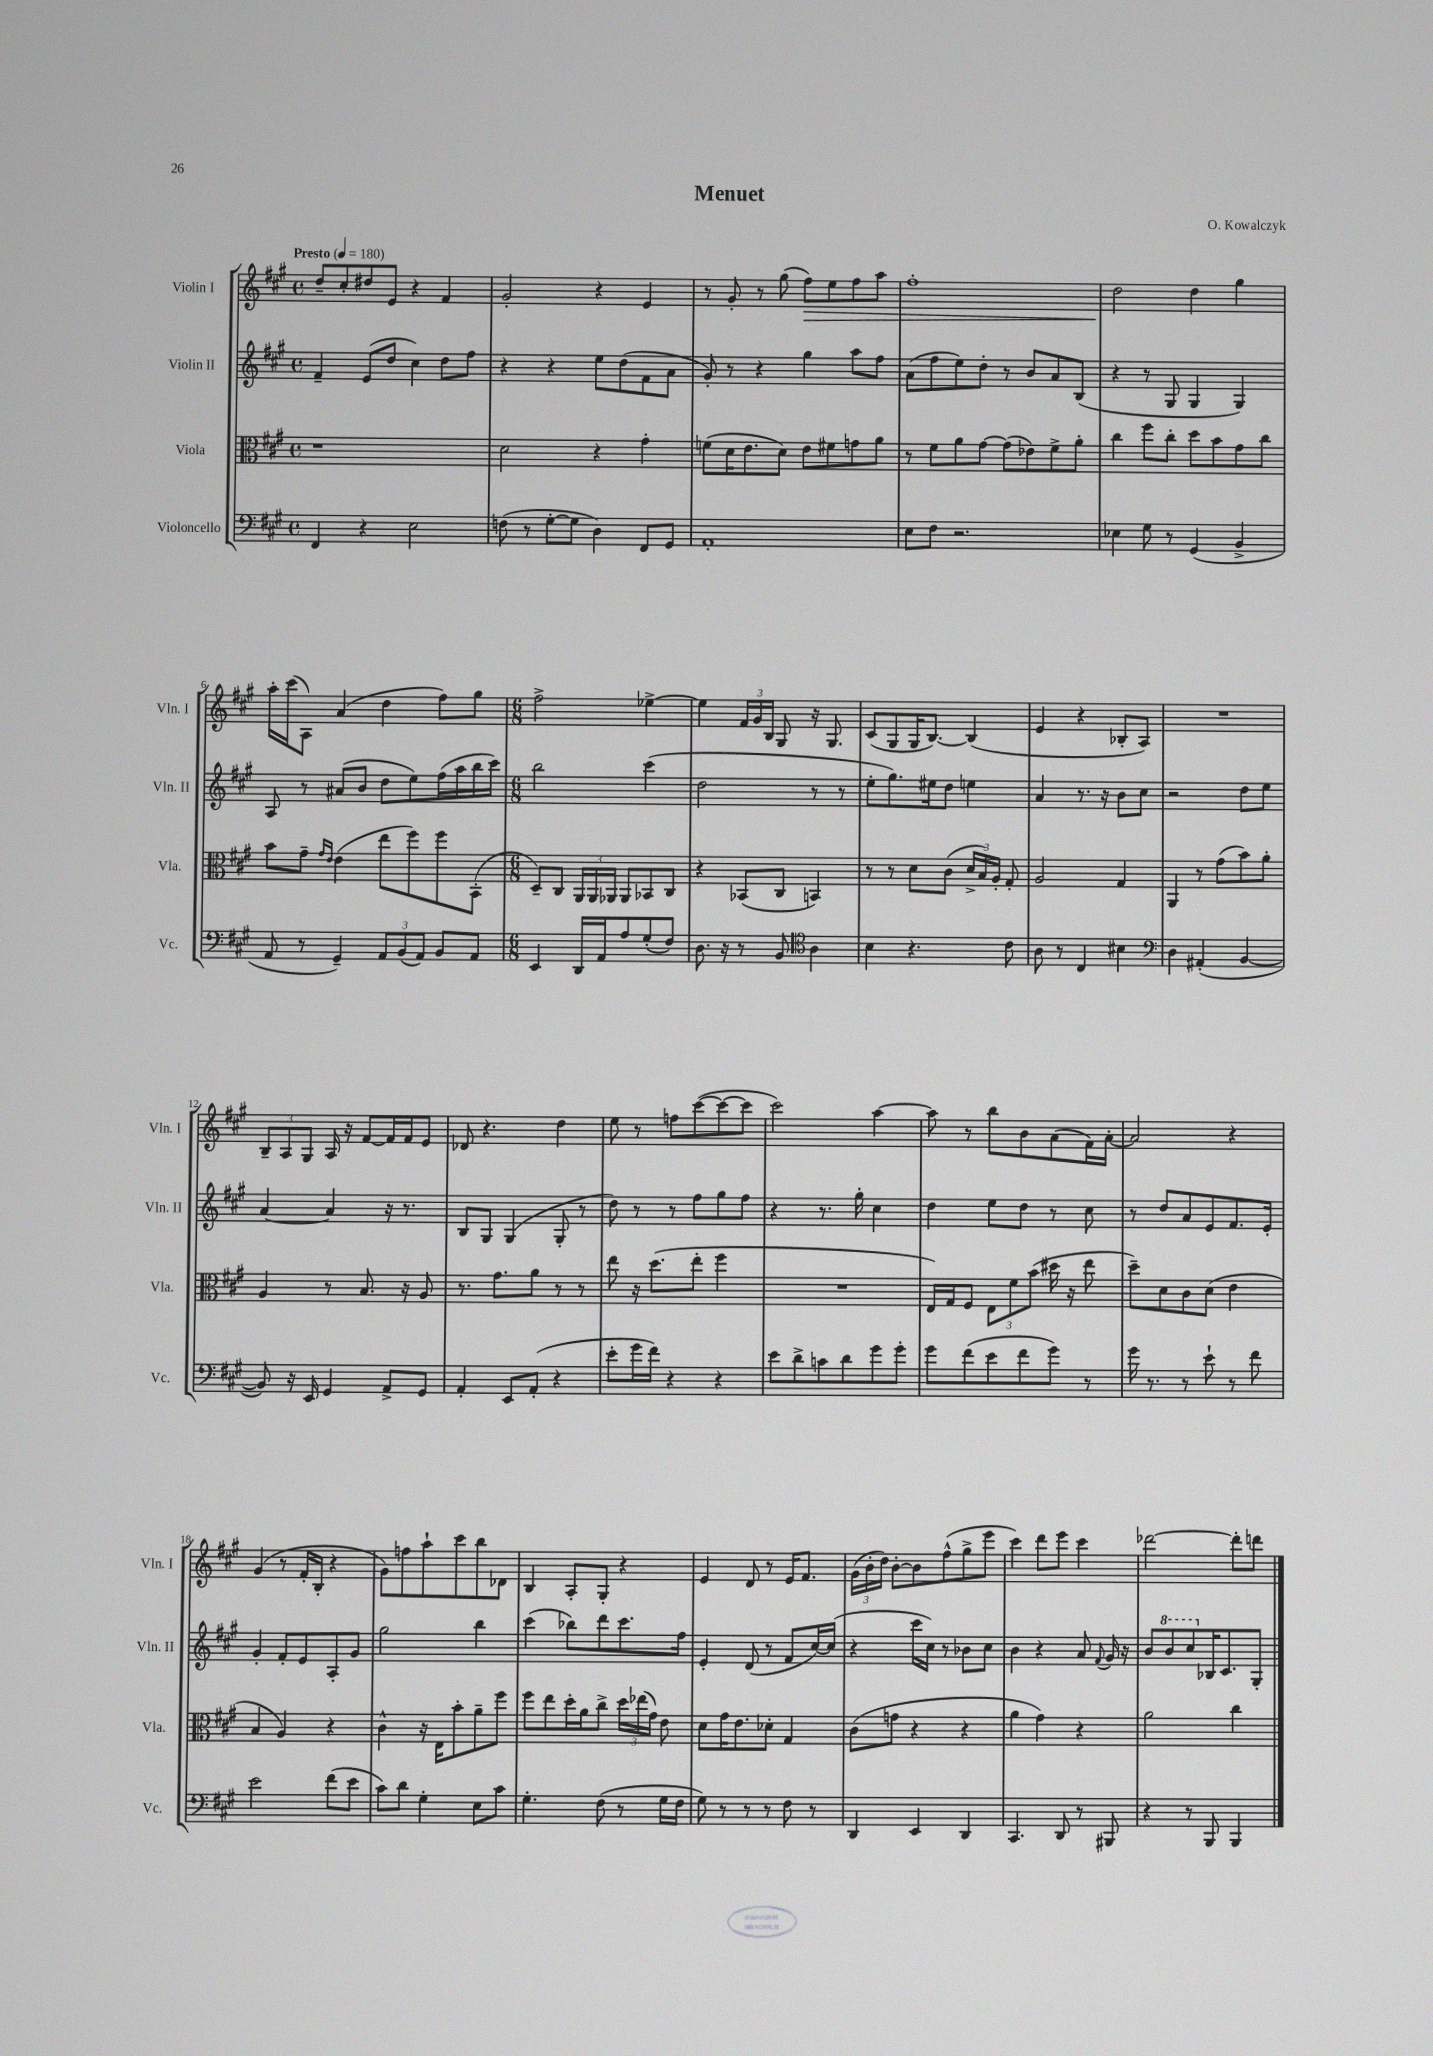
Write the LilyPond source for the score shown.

\header { title = "Menuet" composer = "O. Kowalczyk" }
<<
\new StaffGroup <<
\new Staff = "s0" \with { instrumentName = "Violin I" shortInstrumentName = "Vln. I" } {
    \clef treble \key a \major \defaultTimeSignature \time 4/4 \tempo "Presto" 4 = 180
    \autoBeamOff d''8[-- cis''8-. dis''8 e'8] r4 fis'4 |
    gis'2-. r4 e'4 |
    r8 gis'8-. r8 gis''8( fis''8[\>) e''8 fis''8 a''8] |
    fis''1-. |
    d''2\! d''4 gis''4 |
    a''16[-. cis'''16( a8]) a'4( d''4 fis''8[) gis''8] |
    \numericTimeSignature \time 6/8 fis''2-> ees''4~-> |
    ees''4 \tuplet 3/2 { fis'16[ gis'16 b16] } gis8 r16 gis8. |
    cis'8[( gis8 gis16 b8.]~) b4( |
    e'4 r4 bes8[-. a8]) |
    R2. |
    \tuplet 3/2 { b8[-- a8 gis8] } a16 r16 fis'8[~ fis'16 fis'16 e'8] |
    des'8 r4. d''4 |
    e''8 r8 f''8[ cis'''8~( cis'''8~ cis'''8] |
    cis'''2) a''4~ |
    a''8 r8 b''8[ b'8 a'8( fis'16) a'16]~-. |
    a'2 r4 |
    gis'4( r8 fis'16[-. b16]-. r4 |
    gis'8[) f''8 a''8-! cis'''8 b''8 des'8] |
    b4 a8[-. gis8]-. r4 |
    e'4 d'8 r8 e'16[ fis'8.] |
    \tuplet 3/2 { gis'16[( b'16-. d''16]) } b'8[~-. b'8 fis''8-^( gis''8-> e'''8] |
    cis'''4) d'''8[ e'''8] cis'''4 |
    des'''2~ des'''8[-. d'''8] \bar "|." |
}
\new Staff = "s1" \with { instrumentName = "Violin II" shortInstrumentName = "Vln. II" } {
    \clef treble \key a \major \defaultTimeSignature \time 4/4
    \autoBeamOff fis'4-- e'8[( d''8] cis''4) d''8[ fis''8] |
    r4 r4 e''8[ d''8( fis'8 a'8] |
    gis'8-.) r8 r4 gis''4 a''8[ fis''8] |
    a'8[( fis''8 e''8) d''8]-. r8 b'8[ a'8 b8]( |
    r4 r8 gis8 gis4 gis4) |
    a8 r8 ais'8[( b'8] d''8[ e''8) fis''16( a''16 b''16 cis'''16]) |
    \numericTimeSignature \time 6/8 b''2 cis'''4( |
    d''2 r8 r8 |
    e''8[-. gis''8.) eis''16 d''8] e''4 |
    a'4 r8. r16 b'8[ cis''8] |
    r2 d''8[ e''8] |
    a'4~ a'4 r16 r8. |
    b8[ gis8] gis4( gis8-. r8 |
    d''8) r8 r8 fis''8[ gis''8 fis''8] |
    r4 r8. gis''16-. cis''4 |
    d''4 e''8[ d''8] r8 cis''8 |
    r8 d''8[ a'8 e'8 fis'8. e'16]-. |
    gis'4-. fis'8[-. e'8 a8-. gis'8] |
    gis''2 b''4 |
    cis'''4( bes''8[) d'''8 cis'''8. fis''16] |
    e'4-. d'8( r8 fis'8[ cis''16~) cis''16]( |
    r4 cis'''16[ cis''16]) r8 bes'8[ cis''8] |
    b'4 r4 a'8 \appoggiatura { fis'8 } gis'16 r16 |
    b'8[ \ottava #1 b''8 cis'''8 \ottava #0 bes16 cis'8. gis8]-. \bar "|." |
}
\new Staff = "s2" \with { instrumentName = "Viola" shortInstrumentName = "Vla." } {
    \clef alto \key a \major \defaultTimeSignature \time 4/4
    \autoBeamOff r1 |
    d'2 r4 gis'4-. |
    f'8[( d'16 e'8. d'8]) e'8[ fis'8 g'8 a'8] |
    r8 fis'8[ a'8 gis'8]~ gis'8[( ees'8) fis'8-> a'8]-. |
    cis''4 fis''8[ cis''8]-. d''8[ b'8 gis'8 cis''8] |
    b'8[ gis'8]-- \grace { gis'16[ e'16] } e'4( e''8[ fis''8) fis''8 b,8]-.( |
    \numericTimeSignature \time 6/8 d8[--) cis8] \tuplet 3/2 { a,16[ a,16 aes,16] } aes,8[ bes,8 cis8] |
    r4 bes,8[( cis8] b,4) |
    r8 r8 d'8[ cis'8]( \tuplet 3/2 { d'16[-> b16) a16]-. } gis8-. |
    a2 gis4 |
    a,4 r8 gis'8[( b'8) a'8]-. |
    a4 r8 b8. r16 a8 |
    r8. gis'8.[ a'8] r8 r8 |
    e''8 r16 d''8.[( e''8]-. fis''4 |
    R2. |
    e16[) gis16 fis8] \tuplet 3/2 { e8[ fis'8 b'8]( } dis''16 r16 e''8 |
    d''8[--) d'8 cis'8 d'8]( e'4 |
    b4 a4) r4 |
    cis'4-^ r16 e16[ b'8-. a'8-- fis''8] |
    fis''8[ e''8 d''16-. a'16 cis''8]-> \tuplet 3/2 { d''16[ ees''16( gis'16]) } e'8 |
    d'8[ gis'16 e'8. des'8]-. gis4 |
    cis'8[( g'8] r4 r4 |
    a'4 gis'4) r4 |
    a'2 cis''4 \bar "|." |
}
\new Staff = "s3" \with { instrumentName = "Violoncello" shortInstrumentName = "Vc." } {
    \clef bass \key a \major \defaultTimeSignature \time 4/4
    \autoBeamOff fis,4 r4 e2 |
    f8( r8 gis8[~-. gis8] d4) fis,8[ gis,8] |
    a,1-. |
    e8[ fis8] r2. |
    ees4 gis8 r8 gis,4( b,4-> |
    a,8 r8 gis,4--) \tuplet 3/2 { a,8[ b,8( a,8]) } b,8[ a,8] |
    \numericTimeSignature \time 6/8 e,4 d,16[ a,16 a8 gis8-.( fis8]) |
    d8. r16 r8 b,8 \clef tenor a4 |
    b4 r4. cis'8 |
    a8 r8 cis4 bis4 |
    \clef bass d4 ais,4-.( b,4~ |
    b,8) r16 e,16 gis,4 a,8[-> gis,8] |
    a,4-. e,8[ a,8]-.( r4 |
    e'8[-. gis'16 fis'16]) r4 r4 |
    e'8[ d'8-> c'8 d'8 gis'8 gis'8]-. |
    gis'8[ fis'8( e'8 fis'8 gis'8]) r8 |
    gis'16 r8. r8 e'8-! r8 fis'8 |
    e'2 fis'8[( e'8] |
    cis'8[) d'8] gis4-. e8[ cis'8] |
    gis4.-. fis8( r8 gis16[ fis16] |
    gis8) r8 r8 r8 fis8 r8 |
    d,4 e,4 d,4 |
    cis,4. d,8 r8 bis,,8 |
    r4 r8 b,,8 b,,4 \bar "|." |
}
>>
>>
